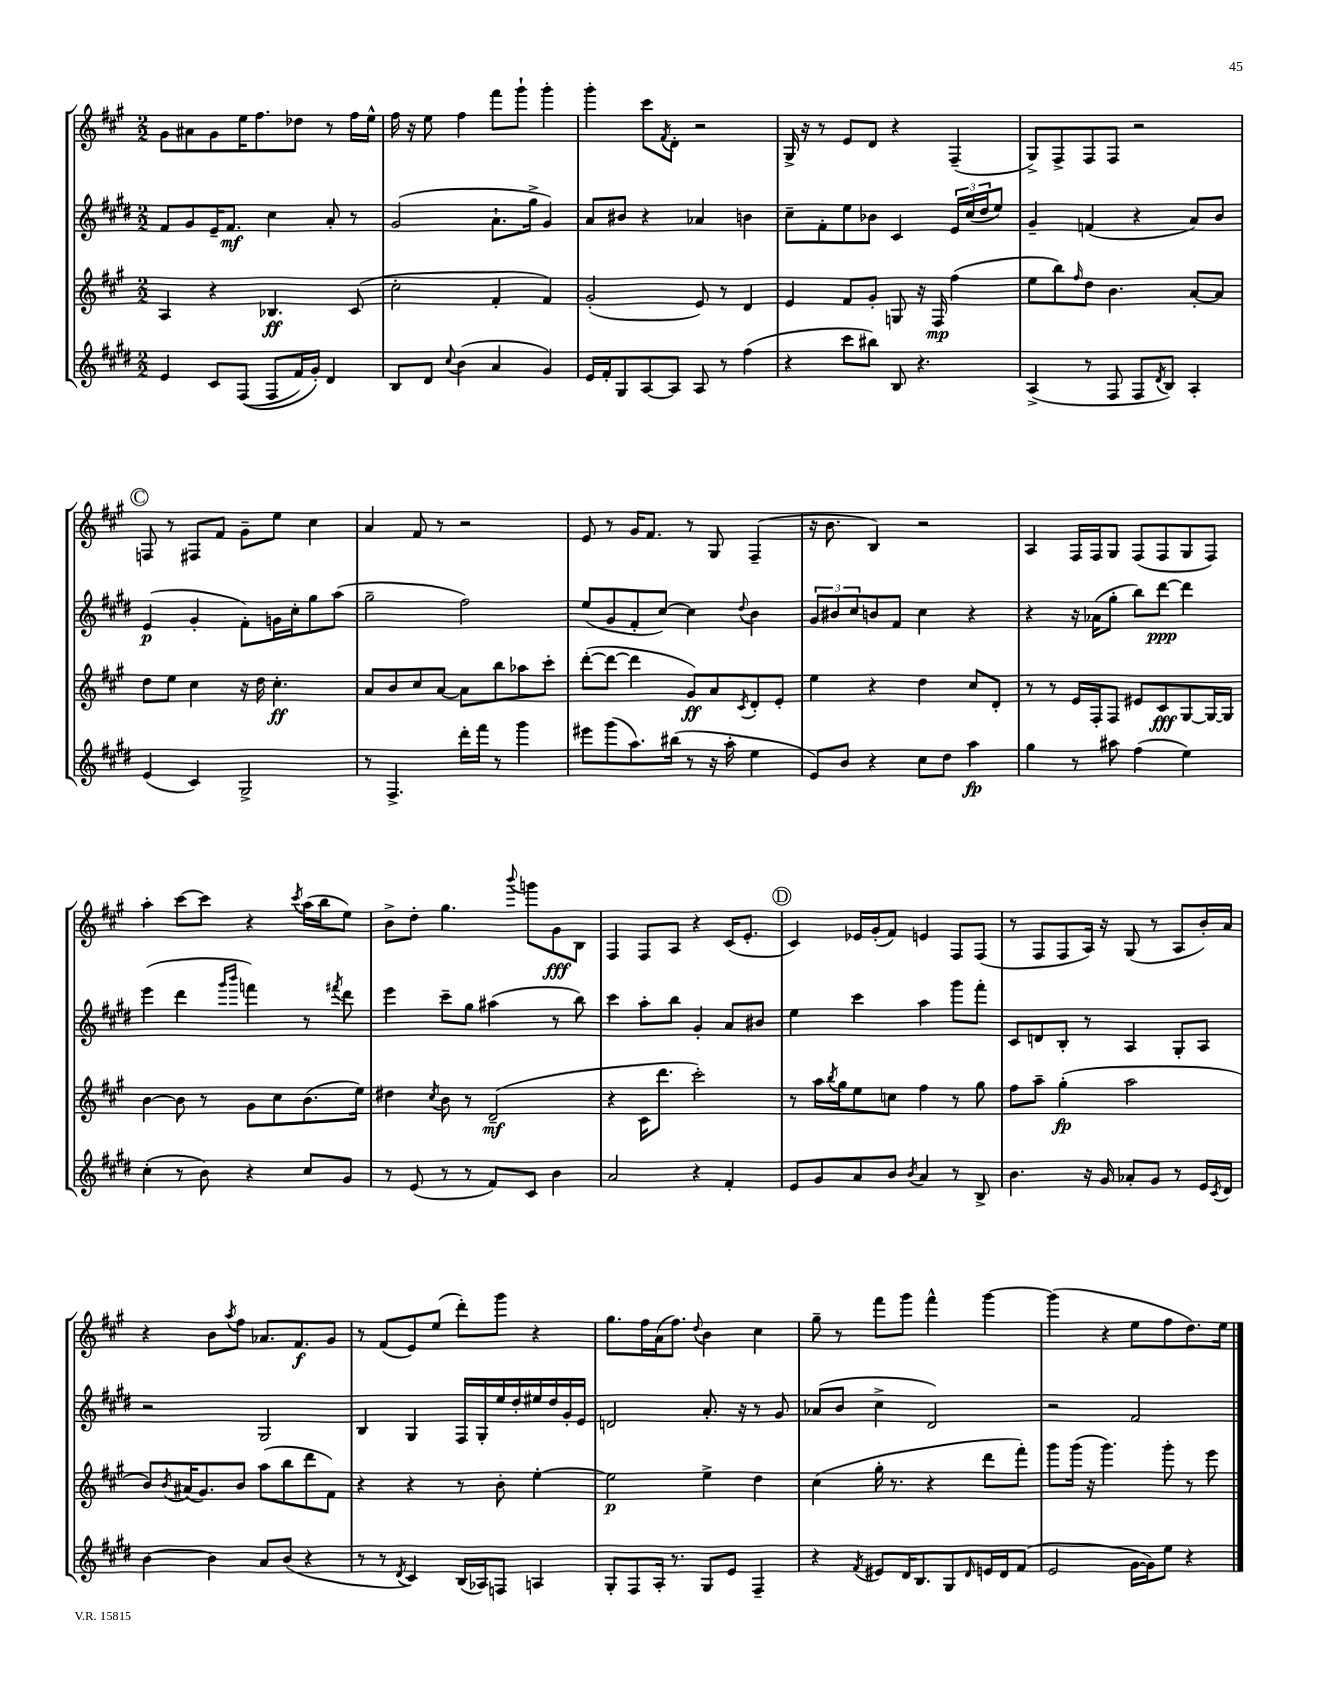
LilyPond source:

<<
\new StaffGroup <<
\new Staff = "s0" {
    \clef treble \key a \major \numericTimeSignature \time 2/2
    gis'8 ais'8 gis'8 e''16 fis''8. des''8 r8 fis''16 e''16-^ |
    fis''16 r16 e''8 fis''4 fis'''8 gis'''8-! gis'''4-. |
    gis'''4-. cis'''8 \acciaccatura { fis'8 } d'8-. r2 |
    gis16-> r16 r8 e'8 d'8 r4 fis4--( |
    gis8->) fis8-> fis8 fis8 r2 |
    \mark \markup { \circle "C" } f8 r8 fis8 fis'8 gis'8-- e''8 cis''4 |
    a'4 fis'8 r8 r2 |
    e'8 r8 gis'16 fis'8. r8 gis8 fis4--( |
    r16 b'8. b4) r2 |
    a4 fis16 fis16 gis8 fis8( fis8 gis8 fis8) |
    a''4-. cis'''8~ cis'''8 r4 \acciaccatura { cis'''8 } a''16( b''16 e''8) |
    b'8-> d''8-. gis''4. \appoggiatura { b'''8 } g'''8 gis'8\fff b8 |
    fis4 fis8 a8 r4 cis'16( e'8.-. |
    \mark \markup { \circle "D" } cis'4) ees'16 gis'16-.( fis'8) e'4 fis8 fis8( |
    r8 fis8 fis8 a16) r16 gis8( r8 a8 b'16-.) a'16 |
    r4 b'8 \acciaccatura { a''8 } fis''8 aes'8. fis'8.\f gis'8 |
    r8 fis'8( e'8) e''8( d'''8-.) gis'''8 r4 |
    gis''8. fis''16 a'16( fis''8.) \appoggiatura { d''8 } b'4 cis''4 |
    gis''8-- r8 fis'''8 gis'''8 fis'''4-^ gis'''4~ |
    gis'''4( r4 e''8 fis''8 d''8.) e''16 \bar "|." |
}
\new Staff = "s1" {
    \clef treble \key e \major \numericTimeSignature \time 2/2
    fis'8 gis'8 e'16-- fis'8.\mf cis''4 a'8-. r8 |
    gis'2( a'8.-! gis''16-> gis'4) |
    a'8 bis'8 r4 aes'4 b'4 |
    cis''8-- fis'8-. e''8 bes'8 cis'4 \tuplet 3/2 { e'16 cis''16( dis''16 } e''8) |
    gis'4-- f'4( r4 a'8) b'8 |
    \mark \markup { \circle "C" } e'4\p( gis'4-. fis'8-.) g'16 cis''16-. gis''8 a''8( |
    gis''2-- fis''2) |
    e''8( gis'8 fis'8-. cis''8~) cis''4 \appoggiatura { dis''8 } b'4 |
    \tuplet 3/2 { gis'8 bis'8 cis''8 } b'8 fis'8 cis''4 r4 |
    r4 r16 aes'16( gis''8-. b''8) dis'''8~\ppp dis'''4 |
    e'''4( dis'''4 \grace { gis'''16 b'''16 } f'''4) r8 \acciaccatura { fis'''8 } dis'''8 |
    e'''4 cis'''8-- gis''8 ais''4( r8 b''8) |
    cis'''4 a''8-. b''8 gis'4-. a'8 bis'8 |
    \mark \markup { \circle "D" } e''4 cis'''4 a''4 gis'''8 fis'''8-. |
    cis'8 d'8 b8-. r8 a4 gis8-. a8 |
    r2 gis2 |
    b4 gis4 fis16 gis16-. e''16 dis''16-. eis''16 dis''16 gis'16-. e'16 |
    d'2 a'8.-. r16 r8 gis'8 |
    aes'8( b'8 cis''4-> dis'2) |
    r2 fis'2 \bar "|." |
}
\new Staff = "s2" {
    \clef treble \key a \major \numericTimeSignature \time 2/2
    a4 r4 bes4.\ff cis'8( |
    cis''2-. fis'4-. fis'4) |
    gis'2-.( e'8) r8 d'4 |
    e'4 fis'8 gis'8-. g8 r16 fis16\mp fis''4( |
    e''8 b''8) \grace { fis''16 } d''8 b'4. a'8~-. a'8 |
    \mark \markup { \circle "C" } d''8 e''8 cis''4 r16 d''16 cis''4.-.\ff |
    a'8 b'8 cis''8 a'8~ a'8 b''8 aes''8 cis'''8-. |
    d'''8~-.( d'''8~ d'''4 gis'8\ff) a'8 \acciaccatura { cis'8 } d'8-. e'8-. |
    e''4 r4 d''4 cis''8 d'8-. |
    r8 r8 e'16 fis16-. fis8 eis'8 cis'8\fff gis8~ gis16~ gis16 |
    b'4~ b'8 r8 gis'8 cis''8 b'8.( e''16) |
    dis''4 \acciaccatura { cis''8 } b'8 r8 d'2--\mf( |
    r4 cis'16 d'''8. cis'''2-.) |
    \mark \markup { \circle "D" } r8 a''16 \acciaccatura { b''8 } gis''16 e''8 c''8 fis''4 r8 gis''8 |
    fis''8 a''8-- gis''4-.\fp( a''2 |
    b'8) \acciaccatura { b'8 } ais'16( gis'8.) b'8 a''8( b''8 d'''8 fis'8) |
    r4 r4 r8 b'8-. e''4~-. |
    e''2\p e''4-> d''4 |
    cis''4( gis''16-. r8. r4 d'''8 fis'''8-.) |
    gis'''8 gis'''16( r16 gis'''4.) gis'''8-. r8 e'''8 \bar "|." |
}
\new Staff = "s3" {
    \clef treble \key e \major \numericTimeSignature \time 2/2
    e'4 cis'8 fis8(\( fis8 fis'16) gis'16-.\) dis'4 |
    b8 dis'8 \appoggiatura { cis''8 } b'4( a'4 gis'4) |
    e'16 fis'16-. gis8 a8~ a8 a8 r8 fis''4( |
    r4 cis'''8 bis''8) b8 r4. |
    a4->( r8 fis8 fis8 \acciaccatura { dis'8 } b8) a4-. |
    \mark \markup { \circle "C" } e'4( cis'4) gis2-> |
    r8 fis4.-> dis'''16-. fis'''16 r8 gis'''4 |
    eis'''8 gis'''8( a''8.) bis''16( r8 r16 a''16-. e''4 |
    e'8) b'8 r4 cis''8 dis''8 a''4\fp |
    gis''4 r8 ais''8 fis''4( e''4) |
    cis''4-.( r8 b'8) r4 cis''8 gis'8 |
    r8 e'8( r8 r8 fis'8) cis'8 b'4 |
    a'2 r4 fis'4-. |
    \mark \markup { \circle "D" } e'8 gis'8 a'8 b'8 \acciaccatura { b'8 } a'4 r8 b8-> |
    b'4. r16 gis'16 aes'8-. gis'8 r8 e'16 \acciaccatura { cis'8 } dis'16 |
    b'4~ b'4 a'8 b'8( r4 |
    r8 r8 \acciaccatura { dis'8 } cis'4) b16( aes16) f8 a4 |
    gis8-. fis8 a16-. r8. gis8 e'8 fis4-- |
    r4 \acciaccatura { fis'8 } eis'8 dis'16 b8. gis8 \grace { dis'16 } e'16 dis'16 fis'8( |
    e'2 gis'16~ gis'16) e''8 r4 \bar "|." |
}
>>
>>
\layout { \context { \Score \remove "Bar_number_engraver" } }
